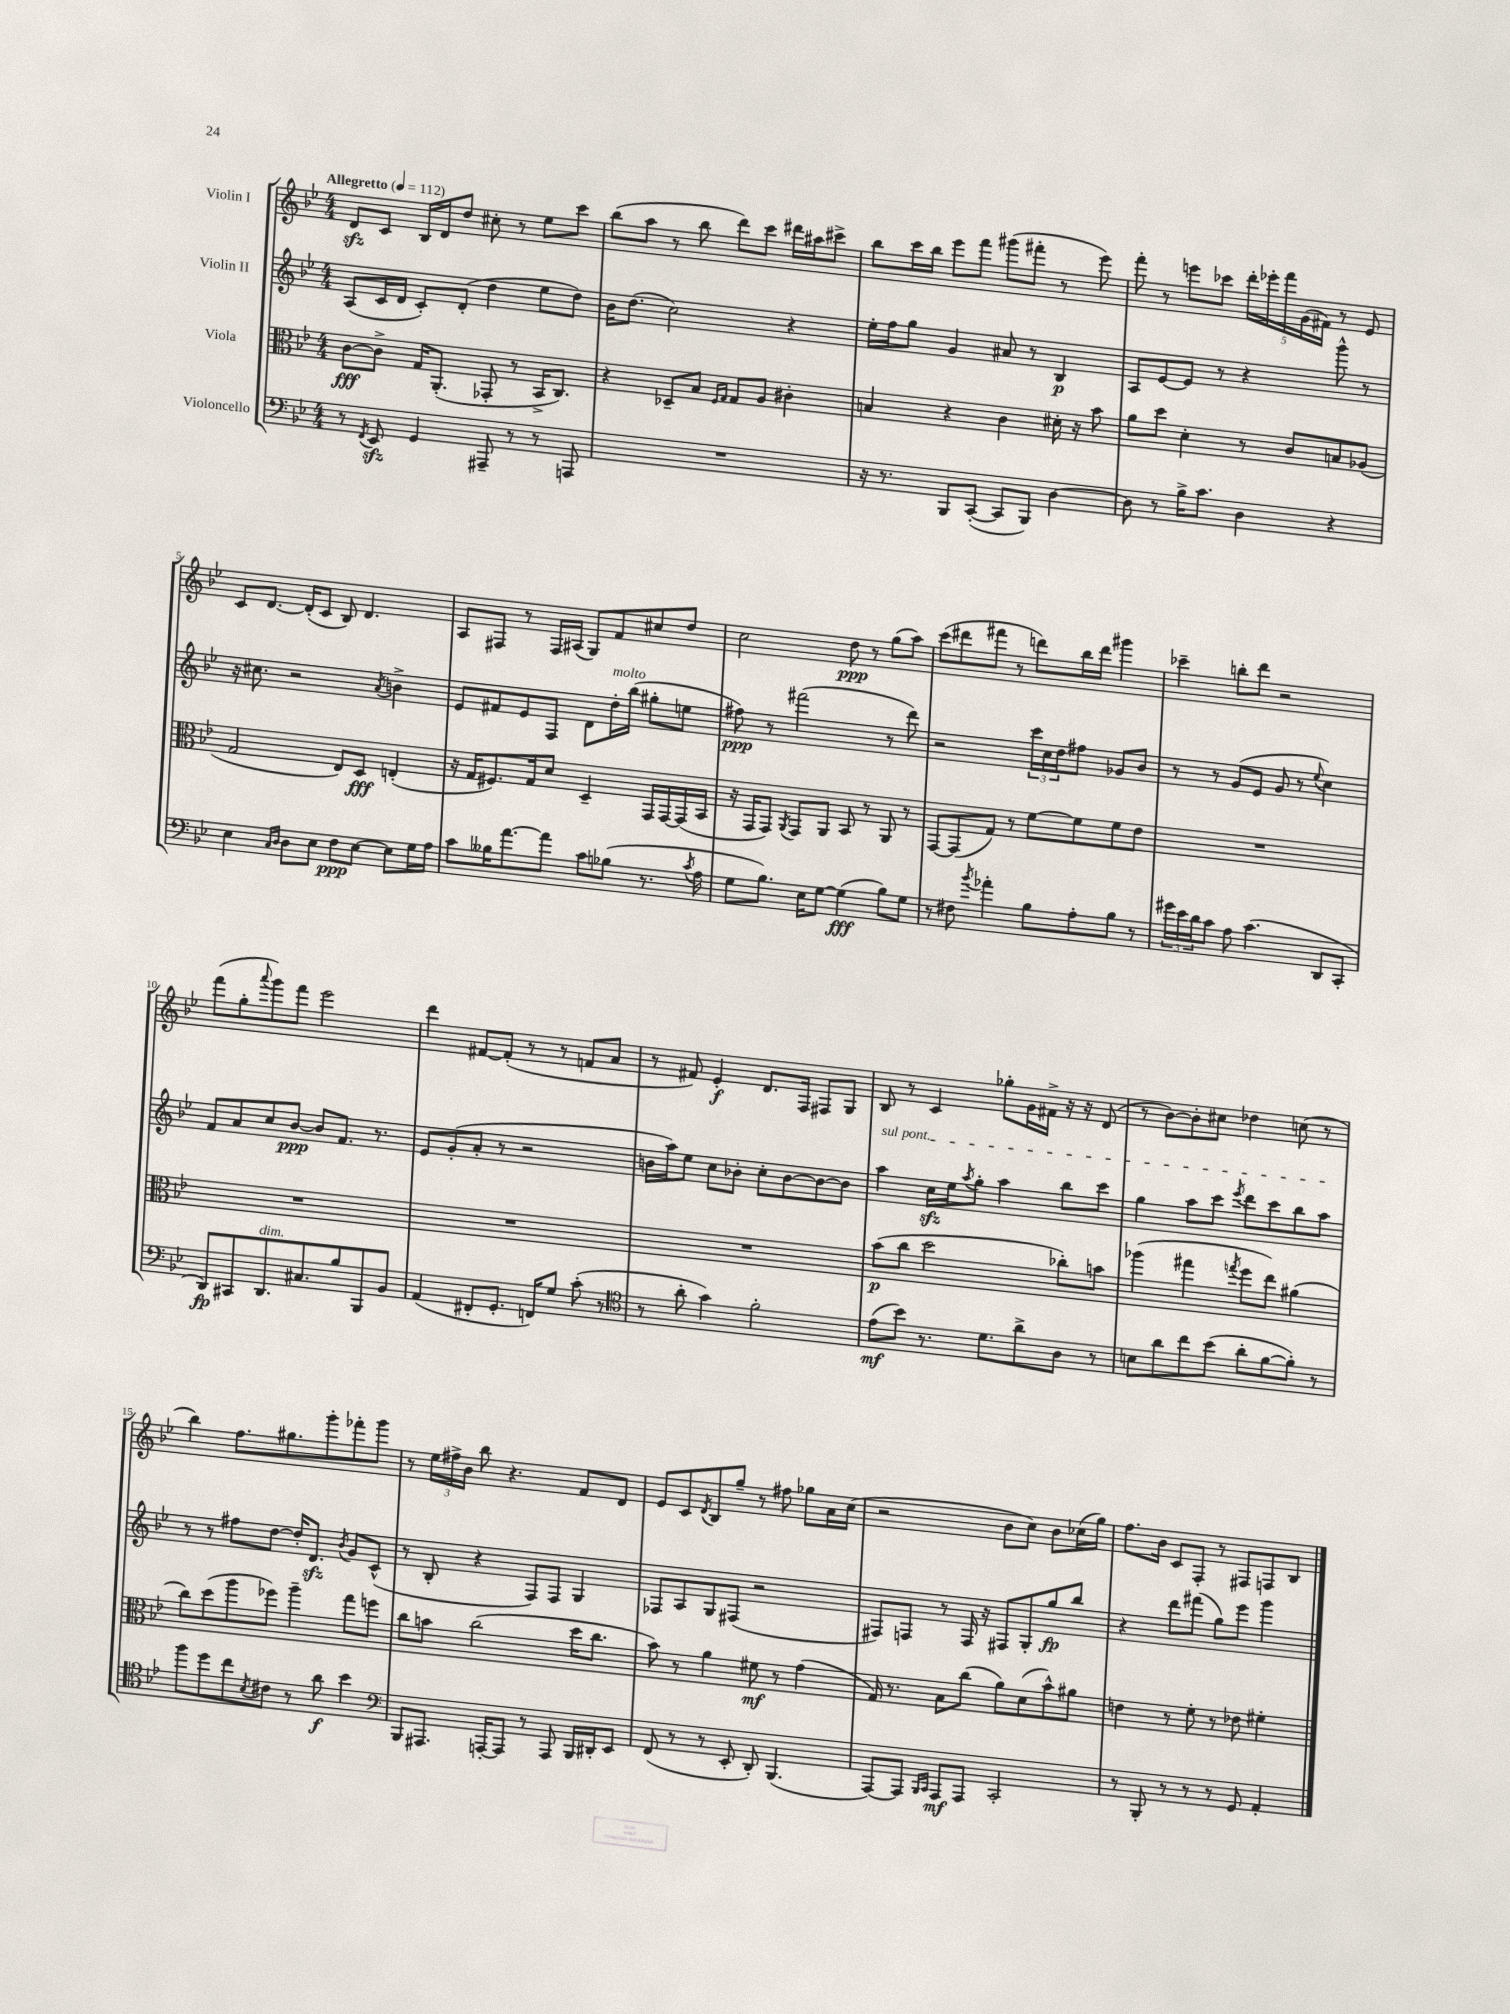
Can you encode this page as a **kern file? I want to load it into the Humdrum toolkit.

**kern	**kern	**kern	**kern
*staff4	*staff3	*staff2	*staff1
*clefF4	*clefC3	*clefG2	*clefG2
*k[b-e-]	*k[b-e-]	*k[b-e-]	*k[b-e-]
*M4/4	*M4/4	*M4/4	*M4/4
*MM112	*MM112	*MM112	*MM112
8r	[8c\L	(8A/L	8d/L
8qFF/	.	.	.
8EE-/	8c^\]J	16c/L	8c/J
.	.	16d/JJ	.
4GG/	16G/LK	8c'/L)	16B-/LL
.	(8.AA'/J	.	16d/J
.	.	(8d'/J	8dd/J
8AAA#~/	8GG-'/	4dd\	8cc#'\
8r	8r	.	8r
8r	16BB-^/LK	8ee-\L	8ee-\L
.	8.C/J)	.	.
8AAA/	.	8dd\J)	8ccc\J
=	=	=	=
1r	4r	16b-\LK	(8bb-\L
.	.	(8.dd\J	.
.	.	.	8aa\J
.	8D-~/L	2cc\)	8r
.	8B-/J	.	8bb-\
.	16qqF/LL	.	.
.	16qqG/JJ	.	.
.	8G/L	.	8ddd\L)
.	8A/J	.	8ccc\J
.	4c#'\	4r	16ddd#\LL
.	.	.	16aa#\J
.	.	.	8ccc#^\J
=	=	=	=
16r	4B/	16ee-'\LL	8bb-\L
8.r	.	16ff\J	.
.	.	8gg\J	16ccc\L
.	.	.	16bb-\JJ
8BBB-/L	4r	4g/	8eee-\L
([8CC'/J	.	.	8fff\J
8CC/]L	4c\	8a#/	(8ggg#\L
8BBB-/J)	.	8r	8fff#'\J
[4D\	16d#'\	4B-/	8r
.	16r	.	.
.	8b-\	.	8eee-\)
=	=	=	=
8D\]	8a\L	8A/L	8fff'\
8r	8dd\J	[8e-/	8r
16B-^\LK	4d'\	8e-/]J	8eee\L
8.c\J	.	.	.
.	.	8r	8ccc-\J
4D\	8r	4r	20ddd'\LL
.	.	.	20eee-'\
.	.	.	20fff\
.	8c/L	.	.
.	.	.	(20g\
.	.	.	20f#\JJ)
4r	8B/	8ggg^^\	8r
.	(8A-/J	8r	8e-/
=	=	=	=
4E-\	2G/	16r	8c/L
.	.	8.cc#\	.
.	.	.	[8.d/J
16qqC/LL	.	.	.
16qqD/JJ	.	.	.
8D\L	.	2r	.
.	.	.	(16d'/]LK
8E-\J	.	.	8c/J
8F\L	8E-/L)	.	8B-/)
[8E-\J	8D/J	.	4.d/
.	.	8qa/	.
8E-\]L	(4E'/	4b^\	.
16G\L	.	.	.
16A\JJ	.	.	.
=	=	=	=
8c\L	16r	8e-/L	8A/L
.	16G/LK	.	.
16B--\K	8.F#/)	8f#/	8F#/J
[8.a\	.	.	.
.	.	8e-/	8r
.	16G/k	.	.
8a\]J	8d/J	8F/J	16F#/LL
.	.	.	(16A#/JJ
8c\L	4D~/	8d\L	8G/L)
(8B-\J	.	16dd'\L	8f/
.	.	(16bb-\JJ	.
8.r	16GG/LL	8gg#'\L	8cc#/
.	[16GG/	.	.
.	(16GG/]	8ee\J	8dd/J
8qc/	.	.	.
16A\	16BB-/JJ	.	.
=	=	=	=
8G\L	16r	8ff#\)	2cc\
.	16GG/LK	.	.
8.B-\J)	8GG/J)	8r	.
.	8qAA/	.	.
.	8GG/L	(2fff#\	.
16E-\LK	.	.	.
[8G\J	8AA/J	.	.
(4G\]	8BB-/	.	8dd\
.	8r	.	8r
8B-\L)	8AA/	8r	(8gg\L
8G\J	8r	8ddd\)	8aa\J)
=	=	=	=
8r	[8GG/L	2r	(8ccc\L
8F#\	(8GG/]	.	8ddd#\
8qb-/	.	.	.
4a-'\	8G/J)	.	8fff#\J
.	8r	.	8r
8B-\L	[8f\L	24ccc\LL	8ddd\L)
.	.	24cc\	.
.	.	24dd\J	.
8A'\	8f\]	8ff#\J	16bb-\L
.	.	.	16ddd\JJ
8B-\J	8f\	8g-/L	4ggg#\
8r	8e-\J	8b-/J	.
=	=	=	=
24g#\LL	1r	8r	4ccc-~\
24e-\	.	.	.
24d\J	.	.	.
8c\J	.	8r	.
8A\	.	(8g/L	8bb'\L
(4.c\	.	8e-/J	8ddd\J
.	.	8g/	2r
.	.	8r	.
.	.	8qqee-/	.
8DD/L	.	4cc\)	.
8CC'/J	.	.	.
=	=	=	=
8DD/L)	1r	8f/L	(8fff\L
8CC#/	.	8a/	8gg'\
.	.	.	8qqaaa/
8.DD/	.	8cc/	8ggg\)
.	.	[8b-/J	8fff\J
8.C#/	.	.	.
.	.	8b-/]L	2eee-\
8B-/	.	8.f/J	.
8BBB-/	.	.	.
.	.	8.r	.
8BB-/J	.	.	.
=	=	=	=
(4AA/	1r	8e-/L	4ddd\
.	.	(8g'/	.
8FF#'/L	.	8a'/J	[8f#/L
8.GG'/J	.	8r	(8f#'/]J
.	.	2r	8r
16FF/LK)	.	.	.
8G/J	.	.	8r
(8c'\	.	.	8f/L
8r	.	.	8a/J
=	=	=	=
*clefC4	*	*	*
8r	1r	16b\LL	8r
.	.	16aa\J)	.
8a'\	.	8ee-\J	8f#/)
4g\)	.	8cc\L	4e-'/
.	.	8b-'\J	.
2f'\	.	8cc'\L	8.d/L
.	.	[8b-\	.
.	.	.	16F/Jk
.	.	8b-\_	8F#/L
.	.	8b-\]J	8G/J
=	=	=	=
(8e-\L	(8b-\L	4aa\	8B-/
8b-\J)	8cc\J	.	8r
8.r	2dd\	16cc\LL	4c/
.	.	16ee-\J	.
.	.	8qaa/	.
.	.	8gg'\J	.
8.d\L	.	.	.
.	.	4aa\	8gg-'\L
8a^\	.	.	16g\L
.	.	.	16f#^\JJ
8A\J	8cc-'\L)	8bb-\L	16r
.	.	.	16r
8r	8b\J	8ccc\J	(8d/
=	=	=	=
8B\L	(4aa-\	4gg\	8r
8a\	.	.	[8b-\L)
8cc\	4gg#\	8aa\L	8b-'\]
(8b-\J	.	8ccc\J	8cc#\J
.	8qgg/	8qeee-/	.
8a'\L	8ff\L	8ddd\L	4dd-\
[8f\	8ee-\J)	8ccc\	.
8f'\]J)	(4a#\	8bb-\	(8cc\
8r	.	8aa\J	8r
=	=	=	=
8ff\L	8cc\L)	8r	4bb-\)
8dd\	(8dd\	8r	.
8cc\	8aa\	8ff#\L	8.ff\L
8qB-/	.	.	.
8c#\J	8ff-\J)	[8dd\J	.
.	.	.	8.gg#\
8r	4aa~\	16dd'/]LK	.
.	.	8.d/J	.
8a\	.	.	8ggg'\
.	.	8qb-/	.
4b-\	8gg\L	8g/L	8fff-'\
.	8ff\J	(8c^^/J	8ggg\J
=	=	=	=
*clefF4	*	*	*
8BBB-/L	8cc\L	8r	8r
8.AAA#/J	8b\J	8B-'/	24ee-\LL
.	.	.	24ff#^\
.	.	.	24b-\JJ
.	(2cc\	4r	8bb-\
[16AAA'/LK	.	.	.
8AAA/]J	.	.	4.r
8r	.	8F/L)	.
8AAA/	.	8F/J	.
16BBB-/LL	16dd\LK	4G/	8f/L
16DD#'/J	8.cc\J	.	.
8EE-/J	.	.	8d/J
=	=	=	=
(8FF/	8b-\)	8F-/L	8e-/L
8r	8r	8A/	8c/
.	.	.	8qd/
8r	4a\	8G/	8B-/
8EE-'/	.	(8F#/J	8gg~/J
8DD'/)	8f#\	2r	8r
(4.BBB-/	8r	.	8ff#\
.	(4g\	.	8gg-\L
.	.	.	16a\L
.	.	.	(16cc\JJ
=	=	=	=
[8AAA/L)	16G/)	8F#/L)	2r
.	8.r	.	.
8AAA/]J	.	8F/J	.
16qqBBB-/LL	.	.	.
16qqCC/JJ	.	.	.
8AAA/L	8B-\L	8r	.
8AAA/J	(8cc\J	16F/	.
.	.	16r	.
2CC'/	8a\L)	8F#/L	8b-\L
.	(8d\	8G'/	8cc\J)
.	8b-^^\)	8gg/	8b-\L
.	8a#\J	8bb-/J	(16cc-\L
.	.	.	16gg\JJ)
=	=	=	=
8r	4e\	4r	8.ff\L
8BBB-'/	.	.	.
.	.	.	16b-\Jk
8r	8r	8ddd\L	8c/L
8r	8f'\	(8fff#\J	8F'/J
8r	8r	8gg\L)	8r
8GG/	8e-\	8eee-\J	8F#/L
4AA'/	4f#'\	4ggg\	8F/
.	.	.	8B-/J
==	==	==	==
*-	*-	*-	*-
